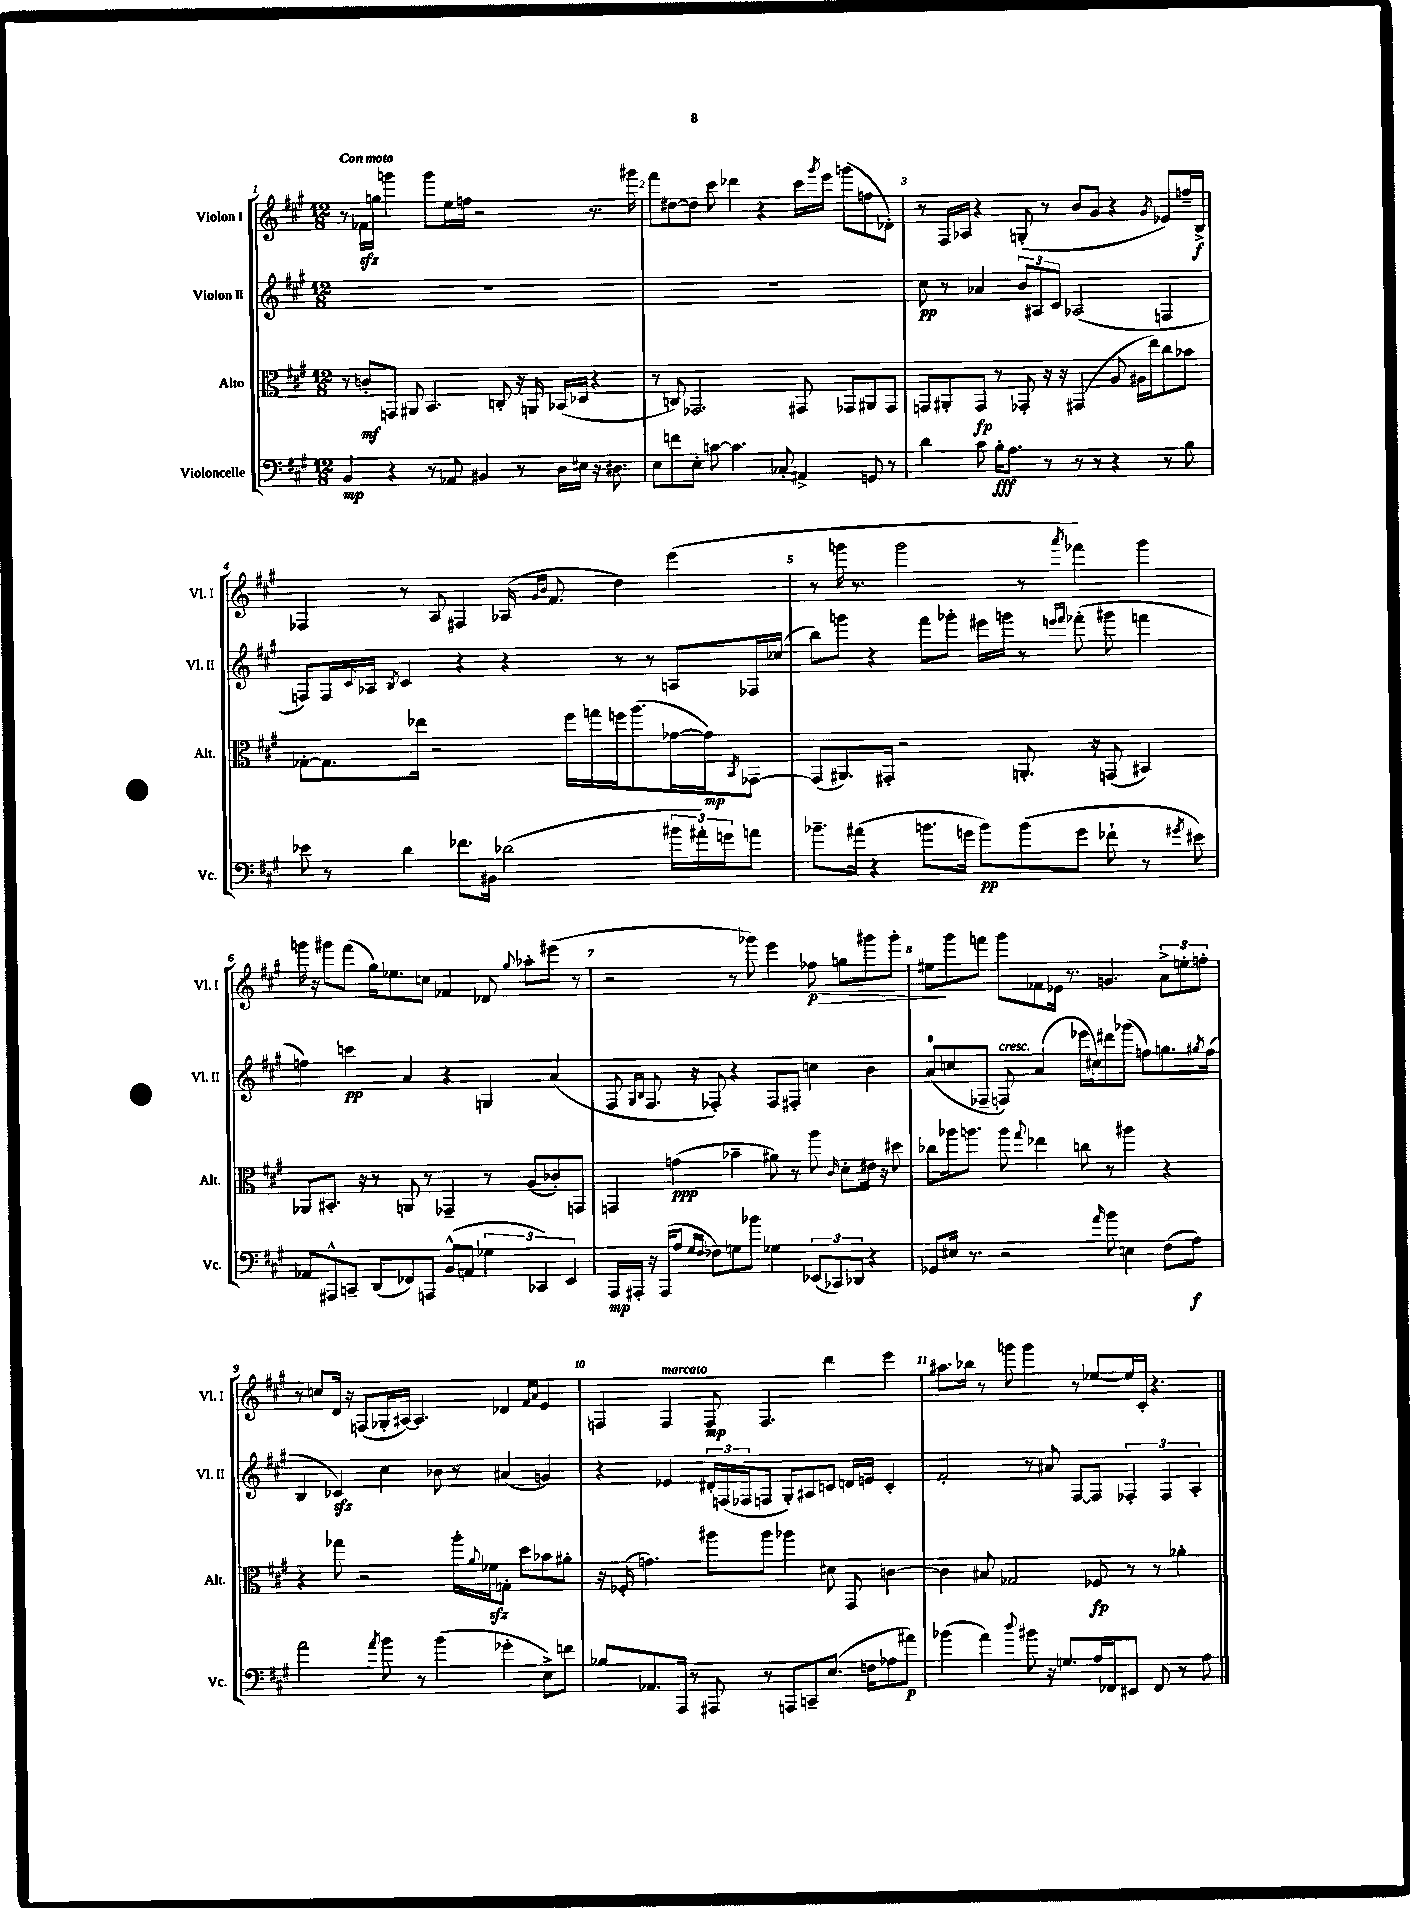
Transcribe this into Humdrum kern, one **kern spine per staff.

**kern	**kern	**kern	**kern
*staff4	*staff3	*staff2	*staff1
*clefF4	*clefC3	*clefG2	*clefG2
*k[f#c#g#]	*k[f#c#g#]	*k[f#c#g#]	*k[f#c#g#]
*M12/8	*M12/8	*M12/8	*M12/8
4BB	8r	1.r	8r
.	8c'	.	16f-
.	.	.	16gg
4r	8GG	.	4ggg
.	8AA#	.	.
8r	4.BB	.	8ggg
8AA-	.	.	16ee
.	.	.	16ff
4BB#	.	.	2r
.	8C'	.	.
8r	16r	.	.
.	16AA	.	.
16D	(16BB-	.	.
16E#	16D-	.	.
16r	4r	.	8.r
8.D#	.	.	.
.	.	.	16ggg#
=	=	=	=
8E	8r	1.r	8fff#
8f	8C)	.	[8dd#
8E'	2.GG-	.	8dd#]
[8c	.	.	8ccc#
4.c]	.	.	4ddd-
.	.	.	4r
8C-'	.	.	.
4AA#^	8GG#	.	16ccc#
.	.	.	8qggg#
.	.	.	16eee
.	8GG-	.	(8ggg
8GG	8AA#	.	8ff
8r	8GG-	.	8d-')
=	=	=	=
4d	8GG	8cc#	8r
.	8AA#'	8r	16F#
.	.	.	16A-
8c#	8GG	4a-	4r
16B'	8r	.	.
8.A	.	.	.
.	8GG-'	12b	(8G'
.	.	12A#	.
8r	16r	.	8r
.	.	12c#	.
.	16r	.	.
8r	(4GG#	(2A-	8b
8r	.	.	8g#
4r	8A	.	4r
.	16A#	.	.
.	16ee)	.	.
.	.	.	8qg#
8r	8cc#	4F	8e-)
8B	8b-	.	16ff~
.	.	.	16B^
=	=	=	=
8e-	[8G-'	8F)	4F-
8r	8.G-]	16F	.
.	.	8qqc#	.
.	.	16A-	.
.	.	8qB	.
4d	.	4c#	8r
.	16ee-	.	.
.	2r	.	8A
8.f-	.	4r	4F#
16BB#	.	.	.
(2d-	.	4r	(16A-
.	.	.	16qqg#
.	.	.	16qqb
.	.	.	8.f#
.	16ff#	.	.
.	16gg	.	.
.	16ff	8r	4dd)
.	(8.aa	.	.
.	.	8r	.
24b#	[16g-	8A	(4eee
24a#')	.	.	.
.	16g-])	.	.
24g	.	.	.
.	8qBB	.	.
8a	[8GG-	16F-	.
.	.	(16cc-	.
=	=	=	=
8.b-~	(8GG-]	8bb)	8r
.	8.AA#)	8ggg	16ggg
(16a#	.	.	8.r
4r	.	4r	.
.	16GG#'	.	.
.	2r	.	2ggg
8.b	.	8fff#	.
.	.	8ggg-'	.
16g	.	.	.
8b)	.	16eee#	.
.	.	16ggg	.
(8b	8.AA'	8r	8r
.	.	16qqeee	.
.	.	16qqfff#	8qaaa
8g	.	(8fff-'	4fff-)
.	16r	.	.
8f-`	(8GG	8ggg#	.
8r	4BB#)	4fff	4ggg
8qg#	.	.	.
8e#)	.	.	.
=	=	=	=
8AA-	8AA-	4ff)	16ggg
.	.	.	16r
8AAA#^^	8.BB#'	.	8ggg#
8CC~	.	4ccc	(8fff#
.	16r	.	.
(8DD	8r	.	16gg#)
.	.	.	8.ee-
8FF-)	8AA	4a	.
8AAA	8r	.	8cc
(8BB^^	4GG-~	4r	4f-
8AA	.	.	.
6G-	8r	4G	8d-
.	.	.	8qqgg#
.	(8A	.	8aa-'
6CC-)	.	.	.
.	8c-')	(4a	(8eee#
6EE	.	.	.
.	8GG	.	8r
=	=	=	=
16AAA	4GG	8F#	2r
16AAA#'	.	.	.
.	.	16qqG#	.
.	.	16qqB	.
16r	.	8.F#	.
(16AAA#	.	.	.
8A	(4g	.	.
.	.	16r	.
16qqG#	.	.	.
16qqF#	.	.	.
8F-)	.	8F-')	.
8G	4b-~	4r	8r
8b-	.	.	8ggg-)
4G-	8a#)	8F-	4eee
.	8r	8F#'	.
(12EE-	8aa	4cc	8ff-
12CC-)	.	.	.
.	16qqc#	.	.
.	8d'	.	8gg
12DD-	.	.	.
4r	16e#	4b	8ggg#
.	16r	.	.
.	8dd#	.	8ggg#'
=	=	=	=
8GG-	8cc-	(8a	8ee#
16E#	16aa-	8cc	8ggg#
8.r	8.aa	.	.
.	.	8F-~	8fff
2r	8aa	8F)	8ggg#
.	8qqgg#	.	.
.	4ee-	(4a	8f-
.	.	.	16e-
.	.	.	8.r
.	8cc	16eee-	.
.	.	16cc#)	.
16qqa	.	.	.
8b	8r	8ddd#	4.g
4E	4aa#	(8ggg-	.
.	.	8ff)	.
(8F#	4r	8.gg	12a^
.	.	.	12ee'
8A)	.	.	.
.	.	.	12ff'
.	.	8qgg#	.
.	.	(16ff	.
=	=	=	=
2a	4r	4B	8r
.	.	.	8cc
.	8gg-	4c-)	16d
.	.	.	16r
.	2r	.	(8F
8qa	.	.	.
8b	.	4cc#	16G-'
.	.	.	[16A#)
8r	.	.	4.A#]
(4b	.	8b-	.
.	16aa'	8r	.
.	8qqa	.	.
.	16f-	.	.
4g-'	8G'	(4a#	4d-
.	8dd	.	.
.	.	.	16qqf#
.	.	.	16qqa
8E^)	8b-	4g)	4e
8f	8a#'	.	.
=	=	=	=
8B-	16r	4r	4F
.	(16F-'	.	.
8.AA-	4.g)	.	.
.	.	4e-	4F
16AAA	.	.	.
8r	.	.	.
8AAA#	8aa#	24d#'	8F
.	.	(24F	.
.	.	24F-	.
8r	8aa#	8F	4.F
8AAA	4aa-	8G#')	.
8CC~	.	8A#	.
(8.E	8d#	8c	4ddd
.	8GG#	16d	.
16F	.	16e	.
8A-	[4c	4c'	4eee
8a#)	.	.	.
=	=	=	=
(4b-	4c]	2f#'	8.aa#
.	.	.	16bb-
4a)	8B#	.	8r
.	2G-	.	8ggg
8qqdd	.	.	.
8b#	.	8r	4ggg
16r	.	8a#	.
8.G	.	.	.
.	.	[8F#	8r
16A	8F-	8F#]	[8ee-
16FF-	.	.	.
8EE#	8r	6F-'	16ee-]
.	.	.	16c#'
8FF-	8r	.	4.r
.	.	6F-	.
8r	4a-'	.	.
.	.	6A'	.
8A	.	.	.
==	==	==	==
*-	*-	*-	*-
